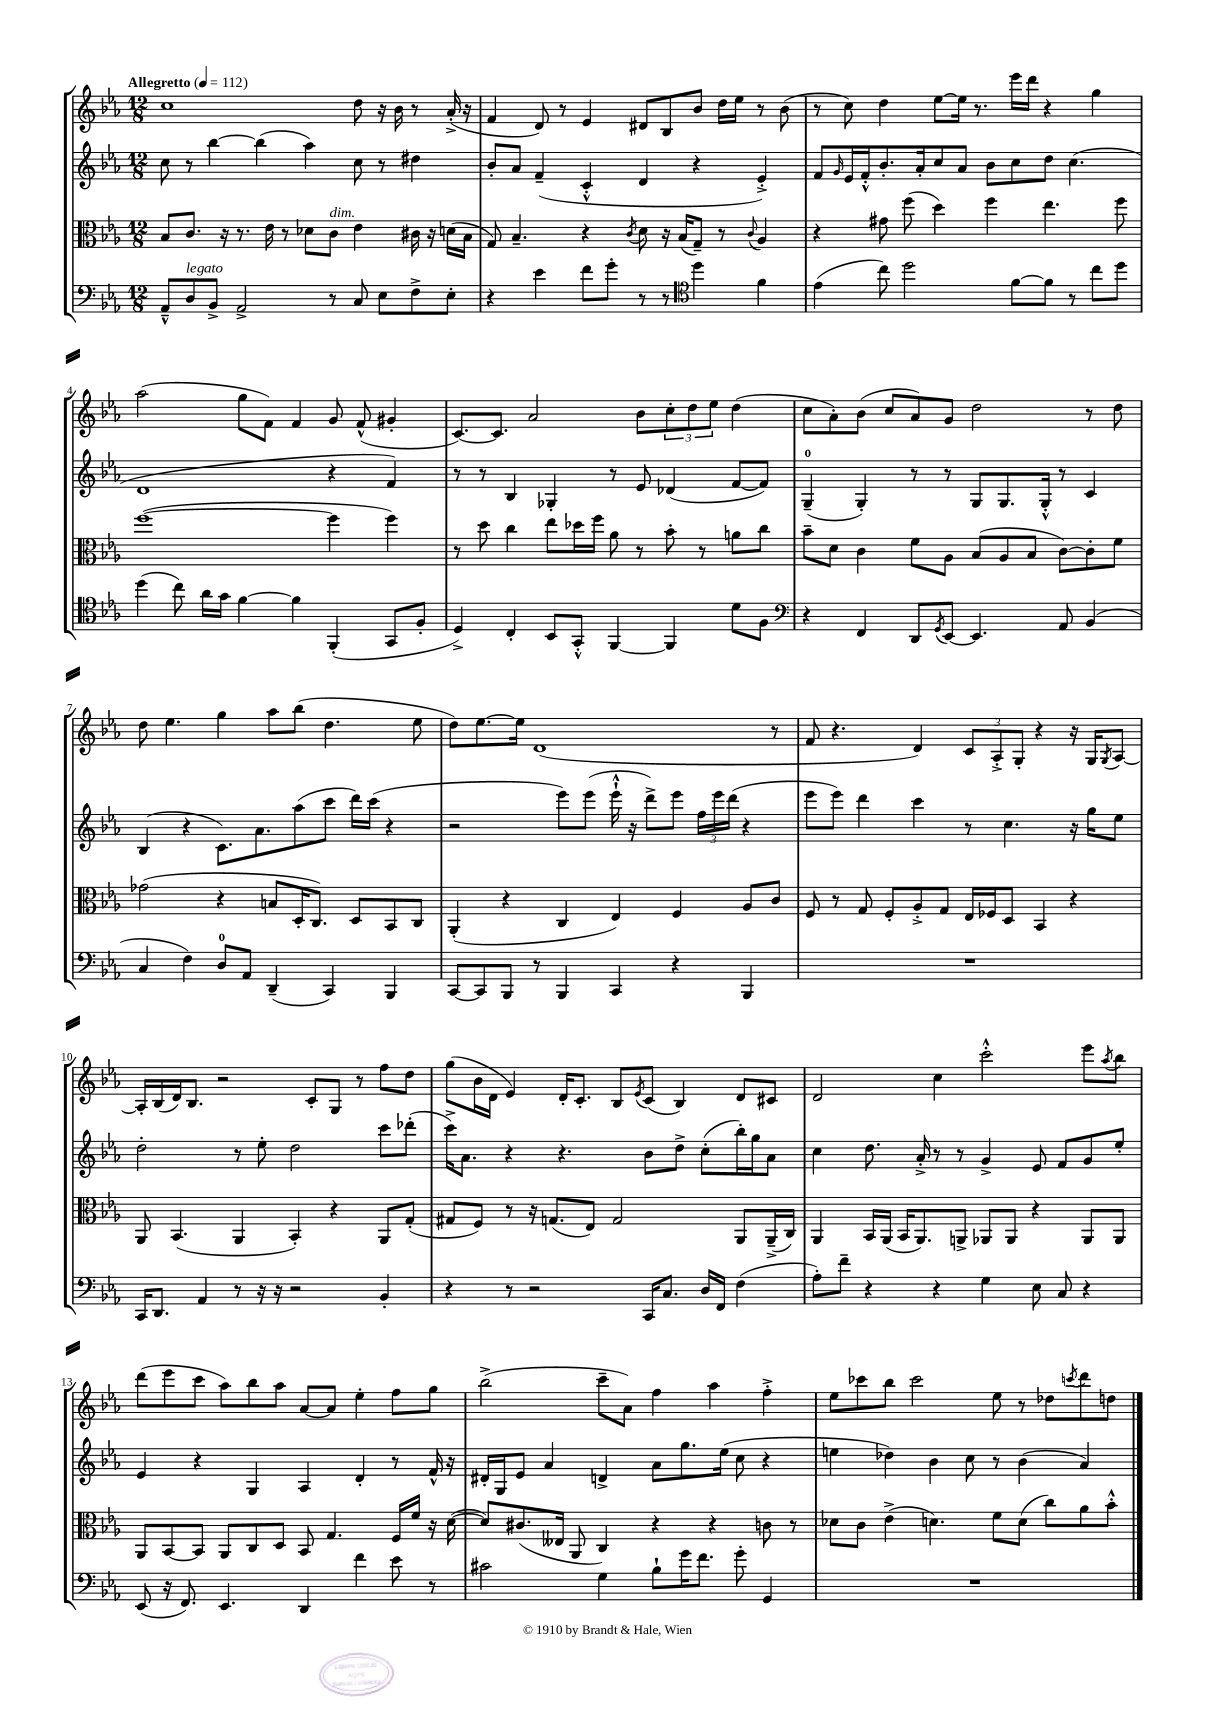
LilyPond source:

<<
\new StaffGroup <<
\new Staff = "s0" {
    \clef treble \key ees \major \numericTimeSignature \time 12/8 \tempo "Allegretto" 4 = 112
    c''1 d''8 r16 bes'16 r8 aes'16-.->( r16 |
    f'4 d'8) r8 ees'4 dis'8 bes8 bes'8 d''16 ees''16 r8 bes'8( |
    r8 c''8) d''4 ees''8~ ees''16 r8. ees'''16 d'''16 r4 g''4 |
    aes''2( g''8 f'8) f'4 g'8 f'8-^( gis'4-. |
    c'8.~) c'8. aes'2 bes'8 \tuplet 3/2 { c''8-. d''8 ees''8 } d''4( |
    c''8 aes'8-.) bes'8( c''8 aes'8) g'8 d''2 r8 d''8 |
    d''8 ees''4. g''4 aes''8 bes''8( d''4. ees''8 |
    d''8) ees''8.~ ees''16 d'1( r8 |
    f'8 r4. d'4) \tuplet 3/2 { c'8 aes8-.-> g8-. } r4 r16 g16 \acciaccatura { g8 } aes8~ |
    aes16-. bes16( d'16) bes8. r2 c'8-. g8 r8 f''8 d''8 |
    g''8( bes'16 d'16 ees'4) d'16-. c'8.-. bes8 \acciaccatura { ees'8 } c'8( bes4) d'8 cis'8 |
    d'2 c''4 c'''2-.-^ ees'''8 \acciaccatura { aes''8 } bes''8 |
    d'''8( ees'''8 c'''8 aes''8) bes''8 aes''8 aes'8~ aes'8 ees''4-. f''8 g''8 |
    bes''2->( c'''8-- aes'8) f''4 aes''4 f''4-.-> |
    ees''8 ces'''8 bes''8 ces'''2 ees''8 r8 des''8 \acciaccatura { c'''8 } d'''8 d''8 \bar "|." |
}
\new Staff = "s1" {
    \clef treble \key ees \major \numericTimeSignature \time 12/8
    c''8 r8 bes''4~ bes''4( aes''4) c''8 r8 dis''4 |
    bes'8-. aes'8 f'4--( c'4-.-^ d'4 r4 ees'4-.->) |
    f'8 \grace { g'16 } ees'16 f'16-.-^ bes'8.-. aes'16-. c''8 aes'8 bes'8 c''8 d''8 c''4.( |
    d'1 r4 f'4) |
    r8 r8 bes4 ges4-. r8 ees'8 des'4( f'8~ f'8) |
    g4-0--( g4-.) r8 r8 g8 g8. g16-.-^ r8 c'4 |
    bes4( r4 c'8.) aes'8. aes''8( c'''8 d'''16) c'''16( r4 |
    r2 ees'''8) ees'''8( ees'''16-!-^ r16 d'''8->) ees'''8 \tuplet 3/2 { f''16 ees'''16 d'''16( } r4 |
    ees'''8 ees'''8) d'''4 c'''4 r8 c''4. r16 g''16 ees''8 |
    d''2-. r8 ees''8-. d''2 c'''8 des'''8-.( |
    c'''16->) aes'8. r4 r4. bes'8 d''8-> c''8-.( bes''16-.) g''16 aes'8 |
    c''4 d''8. aes'16-.-> r8 r8 g'4-> ees'8 f'8 g'8 ees''8-. |
    ees'4 r4 g4 aes4 d'4-. r8 f'16-^ r16 |
    dis'16-. g16 ees'8 aes'4 d'4-> aes'8 g''8. ees''16( c''8 r4 |
    e''4 des''4) bes'4 c''8 r8 bes'4( aes'4) \bar "|." |
}
\new Staff = "s2" {
    \clef alto \key ees \major \numericTimeSignature \time 12/8
    bes8 c'8. r16 r8. ees'16 r8 des'8 c'8^\markup { \italic "dim." } ees'4 cis'16 r16 d'16( bes16 |
    g8) bes4.-- r4 \acciaccatura { c'8 } d'8 r16 bes16( g8--) r8 \appoggiatura { c'8 } aes4 |
    r4 gis'8 f''8( d''4) f''4 ees''4. f''8 |
    f''1~( f''4 f''4) |
    r8 d''8 c''4 ees''8 des''16 f''16 aes'8 r8 bes'8-. r8 a'8 c''8 |
    bes'8-- d'8 c'4 f'8 aes8 bes8( aes8 bes8 c'8~) c'8-. f'8 |
    ges'2( r4 b8 d16-. c8.) d8 bes,8 c8 |
    aes,4-.( r4 c4 ees4) f4 aes8 c'8 |
    f8 r8 g8 f8-. aes8-.-> g8 ees16 fes16 d8 bes,4 r4 |
    aes,8 bes,4.( aes,4 bes,4-.) r4 aes,8 g8-.( |
    gis8 f8) r8 r16 g8.( ees8) g2 aes,8 aes,16--->( c16) |
    aes,4 bes,16 aes,16( bes,16 aes,8.) a,8-> aes,8 aes,8 r4 aes,8 aes,8 |
    aes,8 bes,8~ bes,8 aes,8 c8 d8 bes,8 g4. f16 f'16 r16 d'16~( |
    d'8) cis'8.( eeses16 aes,8 c4) r4 r4 c'8 r8 |
    des'8 c'8 ees'4->( d'4.) f'8 d'8( c''8) aes'8 bes'8-.-^ \bar "|." |
}
\new Staff = "s3" {
    \clef bass \key ees \major \numericTimeSignature \time 12/8
    aes,8---^ d8^\markup { \italic "legato" } bes,8-> aes,2-> r8 c8 ees8 f8-> ees8-. |
    r4 ees'4 f'8 g'8-. r8 r8 \clef tenor d''4 f'4 |
    ees'4( c''8) d''2 f'8~ f'8 r8 c''8 d''8 |
    d''4( c''8) aes'16 g'16 f'4~ f'4 f,4-.( g,8 f8-. |
    d4->) c4-. bes,8 g,8-.-^ f,4~ f,4 d'8 f8 |
    \clef bass r4 f,4 d,8 \acciaccatura { g,8 } ees,8~ ees,4. aes,8 bes,4( |
    c4 f4) d8-0 aes,8 d,4--( c,4) bes,,4 |
    c,8~ c,8 bes,,8 r8 bes,,4 c,4 r4 bes,,4 |
    R1. |
    c,16 d,8. aes,4 r8 r16 r16 r2 bes,4-. |
    r4 r8 r2 c,16 c8. d16 f,16 f4( |
    aes8-.) f'8-- r4 r4 g4 ees8 c8 r4 |
    ees,8( r16 f,8.) ees,4. d,4 f'4 ees'8 r8 |
    cis'2 g4 bes8-! g'16 f'8. g'8-. g,4 |
    R1. \bar "|." |
}
>>
>>
